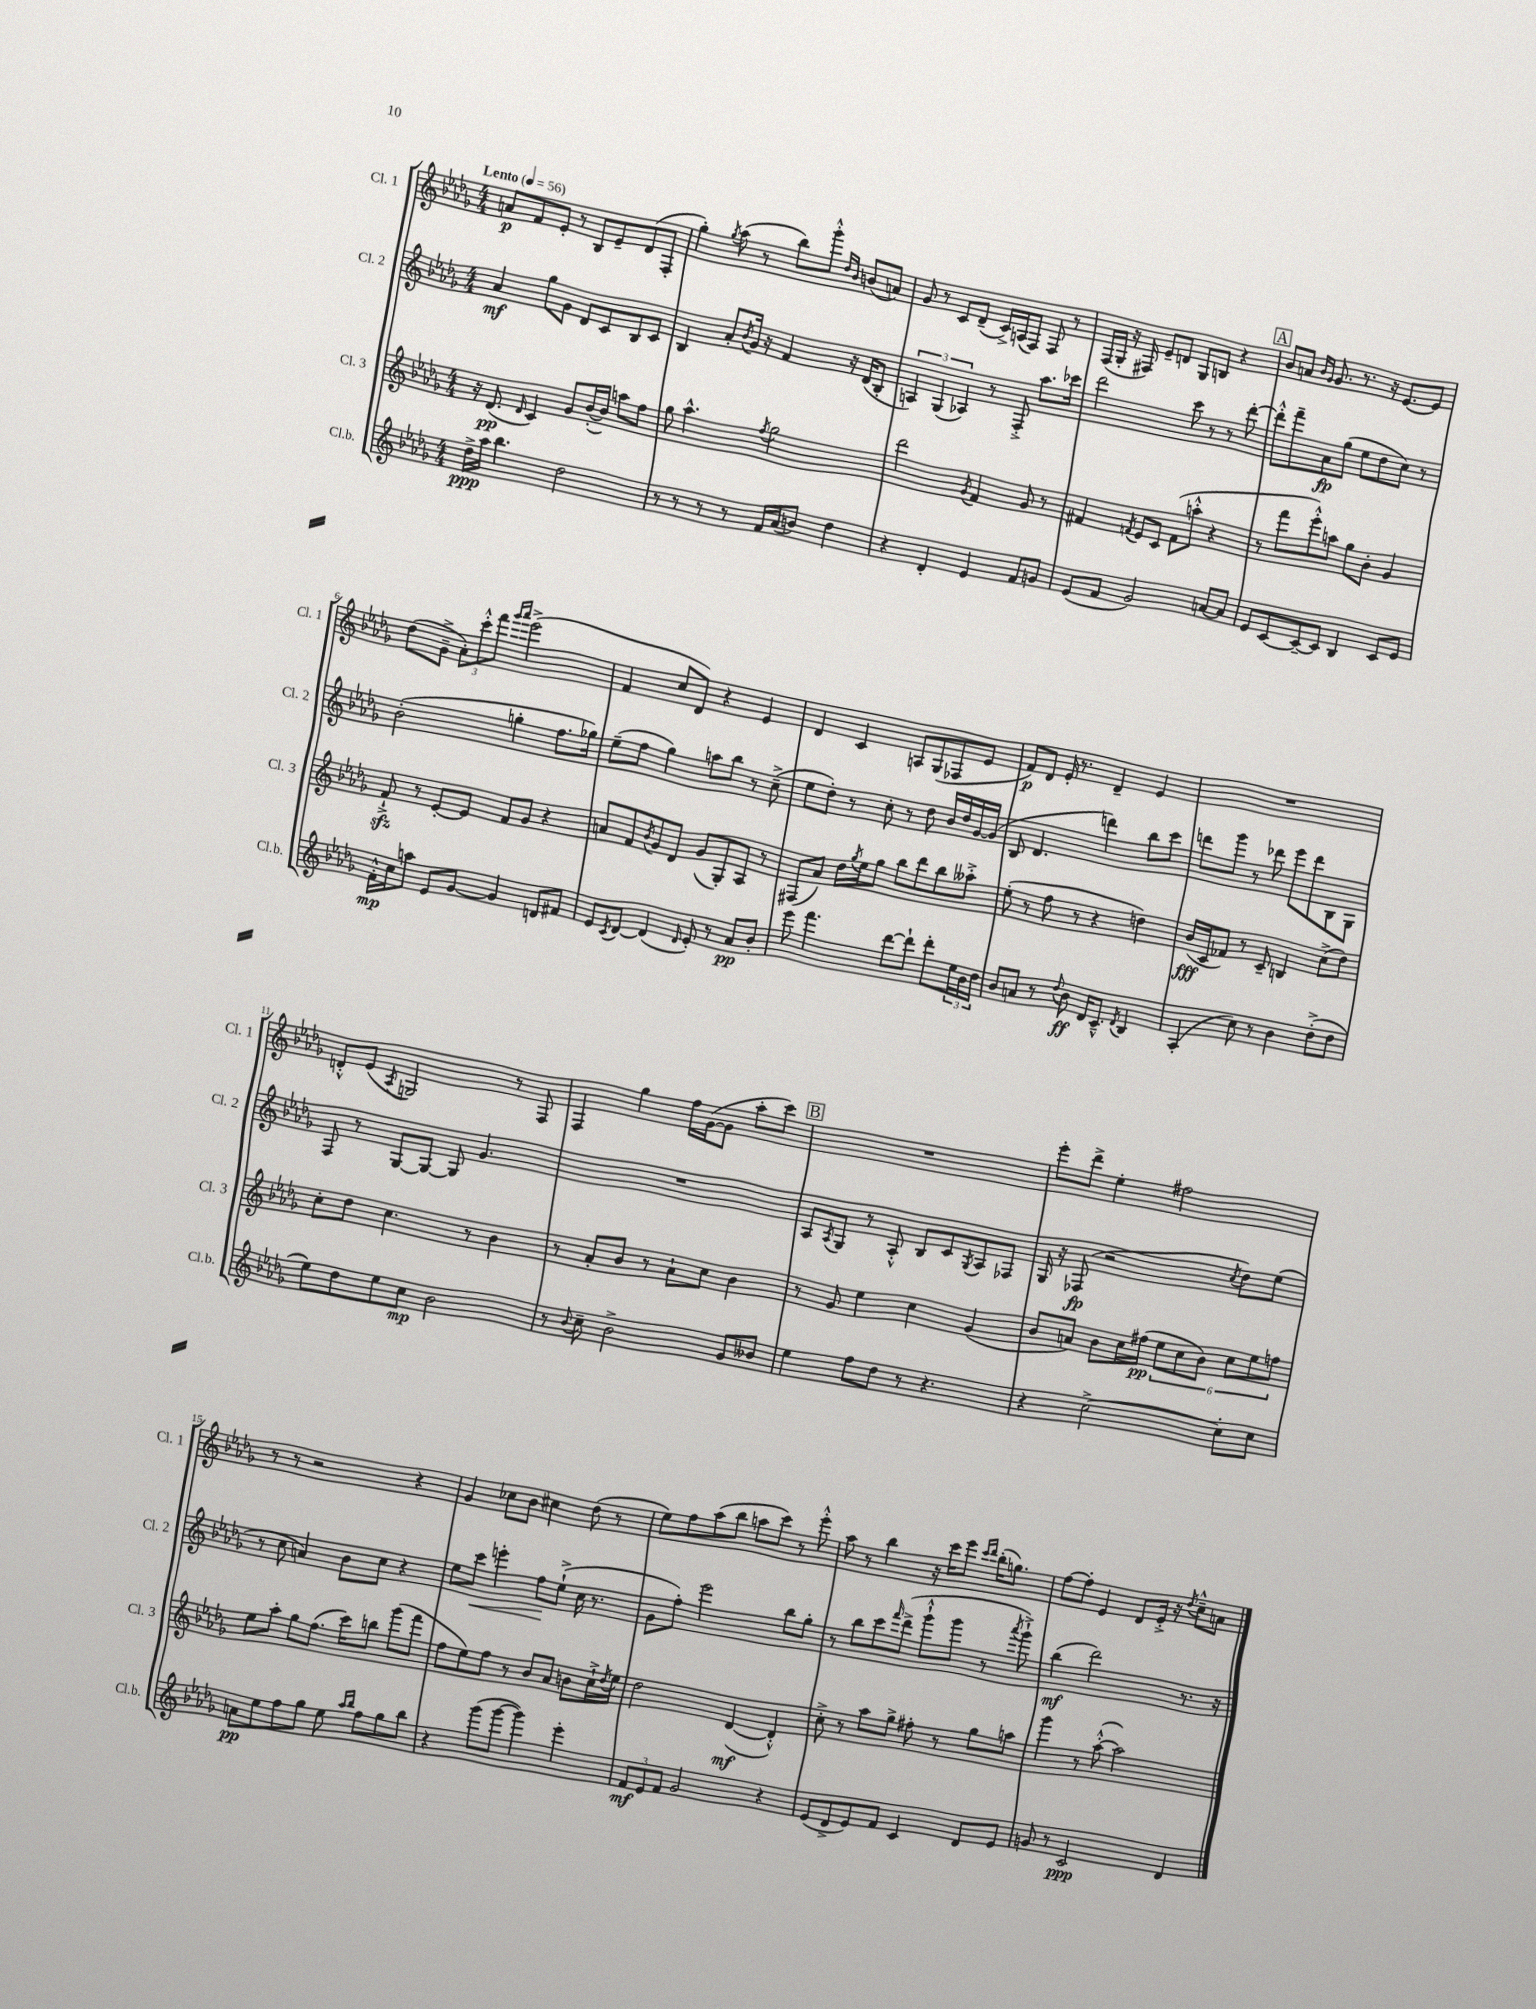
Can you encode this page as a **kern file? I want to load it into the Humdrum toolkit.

**kern	**dynam	**kern	**dynam	**kern	**dynam	**kern	**dynam
*part4	*part4	*part3	*part3	*part2	*part2	*part1	*part1
*staff4	*staff4	*staff3	*staff3	*staff2	*staff2	*staff1	*staff1
*I"Cl.b.	*	*I"Cl. 3	*	*I"Cl. 2	*	*I"Cl. 1	*
*I'Cl.b.	*	*I'Cl. 3	*	*I'Cl. 2	*	*I'Cl. 1	*
*clefG2	*	*clefG2	*	*clefG2	*	*clefG2	*
*k[b-e-a-d-g-]	*	*k[b-e-a-d-g-]	*	*k[b-e-a-d-g-]	*	*k[b-e-a-d-g-]	*
*M4/4	*	*M4/4	*	*M4/4	*	*M4/4	*
*MM56	*	*MM56	*	*MM56	*	*MM56	*
=1	=1	=1	=1	=1	=1	=1	=1
!	!	!	!	!	!	!LO:TX:a:B:t=Lento	!
16dd-^\LL	ppp	16r	.	4a-/	mf	8an/L	p
16aa-\JJ	.	(8.d-/	pp	.	.	.	.
4.bb-\	.	.	.	.	.	8f/	.
.	.	16qqd-/	.	.	.	.	.
.	.	4c/)	.	8gg-\L	.	8e-'/J	.
.	.	.	.	8g-\J	.	8r	.
2dd-\	.	8g-/L	.	8d-/L	.	8B-/L	.
.	.	([16b-'/L	.	8c/	.	8e-~/	.
.	.	16b-/JJ])	.	.	.	.	.
.	.	8aan\L	.	8B-/	.	(8d-/	.
.	.	8ff\J	.	8c/J	.	8F'/J	.
=2	=2	=2	=2	=2	=2	=2	=2
8r	.	8gg-\	.	4B-/	.	4gg-'\)	.
8r	.	4.aa-^^\	.	.	.	.	.
.	.	.	.	.	.	8qgg-/	.
8r	.	.	.	8a-'/L	.	(8aa-\	.
.	.	.	.	8qb-/	.	.	.
8r	.	.	.	16g-/Jk	.	8r	.
.	.	.	.	16r	.	.	.
.	.	8qff/	.	.	.	.	.
16f/LL	.	2gg-\	.	4f/	.	8bb-\L)	.
(16a-/J	.	.	.	.	.	.	.
8bn/J)	.	.	.	.	.	8ggg-'^^\J	.
.	.	.	.	.	.	16qqdd-/LL	.
.	.	.	.	.	.	16qqb-/JJ	.
4dd-\	.	.	.	16r	.	(8bn/L	.
.	.	.	.	(16d-/KL	.	.	.
.	.	.	.	8B-'/J	.	8an/J)	.
=3	=3	=3	=3	=3	=3	=3	=3
4r	.	2ddd-\	.	6An/)	.	8g-/	.
.	.	.	.	.	.	8r	.
.	.	.	.	(6G-/	.	.	.
4d-'/	.	.	.	.	.	8c/L	.
.	.	.	.	6A-X/)	.	.	.
.	.	.	.	.	.	(8d-~/J	.
.	.	8qg-/	.	.	.	.	.
4e-/	.	4f/	.	8r	.	16c^/LL)	.
.	.	.	.	.	.	(16An/J	.
.	.	.	.	8F'^/	.	8F/J)	.
8f/L	.	8g-/	.	8.aa-\L	.	8F/	.
8gn/J	.	8r	.	.	.	8r	.
.	.	.	.	16ccc-X\Jk	.	.	.
=4	=4	=4	=4	=4	=4	=4	=4
(8e-/L	.	4f#X/	.	2ddd-\	.	(16F/LL	.
.	.	.	.	.	.	16G-'/JJ	.
8f/J	.	.	.	.	.	16r	.
.	.	.	.	.	.	16F#X/)	.
.	.	8qfn/	.	.	.	.	.
2g-/)	.	8e-/L	.	.	.	8e-~/L	.
.	.	8c/J	.	.	.	8dn/J	.
.	.	(8f\L	.	8ccc\	.	8G-/L	.
.	.	8aan'^^\J	.	8r	.	8Bn/J	.
[8an/L	.	4r	.	8r	.	4r	.
8a/J]	.	.	.	[8ddd-'\	.	.	.
!!LO:REH:place=s1:t=A
=5	=5	=5	=5	=5	=5	=5	=5
8e-/L	.	8r	.	8ddd-'^^\L]	.	8b-/L	.
[8c/	.	8fff\L	.	8fff~\	.	8an/J	.
.	.	.	.	.	.	16qqb-/LL	.
.	.	.	.	.	.	16qqg-/JJ	.
8c~/_	.	8eee-'^^\)	.	8a-\	fp	8.g-/	.
8c/J]	.	8aan\J	.	(8gg-\J	.	.	.
.	.	.	.	.	.	8.r	.
4B-/	.	8gg-\L	.	8ee-\L	.	.	.
.	.	8b-'\J	.	8dd-\	.	16r	.
.	.	.	.	.	.	[8.e-/L	.
8c/L	.	4g-/	.	8cc\J)	.	.	.
8e-/J	.	.	.	8r	.	8e-/J]	.
!!LO:LB:g=z
=6	=6	=6	=6	=6	=6	=6	=6
16f'^^\LL	mp	8fzz`^/	.	(2b-'\	.	(8dd-\L	.
16cc\J	.	.	.	.	.	.	.
8aan\J	.	8r	.	.	.	8g-~^\J	.
8e-/L	.	[8e-'/L	.	.	.	12a-'\L)	.
.	.	.	.	.	.	12ccc'^^\	.
[8g-/J	.	8e-/J]	.	.	.	.	.
.	.	.	.	.	.	12fff\J	.
.	.	.	.	.	.	16qqggg-/LL	.
.	.	.	.	.	.	16qqaaa-/JJ	.
4g-/]	.	8f/L	.	4ggn'\	.	(2eee-^\	.
.	.	8g-/J	.	.	.	.	.
8dn/L	.	4r	.	8.ff\L	.	.	.
8f#X/J	.	.	.	.	.	.	.
.	.	.	.	16gg-X\Jk)	.	.	.
=7	=7	=7	=7	=7	=7	=7	=7
8e-/L	.	8an/L	.	(8ee-~\L	.	4f/	.
8qc/	.	.	.	.	.	.	.
[8d-/J	.	8f/	.	8ff\J	.	.	.
.	.	8qb-/	.	.	.	.	.
(4d-/]	.	8g-/	.	4gg-\)	.	8cc/L	.
.	.	8d-/J	.	.	.	8d-/J)	.
16qqd-/	.	.	.	.	.	.	.
8e-'/)	.	(8g-/L	.	8aan\L	.	4r	.
8r	.	8G-'/)	.	8bb-\J	.	.	.
8a-/L	pp	8A-/J	.	8r	.	4e-/	.
8b-'/J	.	8r	.	(8cc~^\	.	.	.
=8	=8	=8	=8	=8	=8	=8	=8
8eee-\	.	(8F#X/L	.	8ee-\L	.	4d-/	.
4.fff\	.	8a-/J)	.	8dd-'\J)	.	.	.
.	.	16dd-\LL	.	8r	.	4c/	.
.	.	8qgg-/	.	.	.	.	.
.	.	16ee-\J	.	.	.	.	.
.	.	8gg-\J	.	8cc'\	.	.	.
[8ddd-\L	.	8bb-\L	.	8r	.	8An/L	.
8ddd-`\J]	.	8ddd-\	.	8dd-\	.	(8G-/	.
8ddd-'\L	.	8bb-\	.	16b-/LL	.	8F-X/	.
.	.	.	.	16dd-/	.	.	.
24ee-\L	.	8aa--X'^\J	.	[16g-/	.	8e-/J	.
24b-\	.	.	.	.	.	.	.
.	.	.	.	(16g-/JJ]	.	.	.
24dd-\JJ	.	.	.	.	.	.	.
=9	=9	=9	=9	=9	=9	=9	=9
8b-/L	.	(8ee-'\	.	8B-/	.	8f/L)	p
8an/J	.	8r	.	4.d-/	.	8d-/J	.
8r	.	8ff\	.	.	.	16e-'/	.
.	.	.	.	.	.	8.r	.
8qqdd-/	.	.	.	.	.	.	.
8b-\	ff	8r	.	.	.	.	.
16d-/KL	.	4r	.	4dddn\)	.	4d-~/	.
8.c~^^/J	.	.	.	.	.	.	.
8qd-/	.	.	.	.	.	.	.
4B-/	.	4ddn\)	.	8bb-\L	.	4e-/	.
.	.	.	.	8ccc\J	.	.	.
=10	=10	=10	=10	=10	=10	=10	=10
(4A-'/	.	(16b-/LL	fff	8dddn\L	.	1r	.
.	.	16c/J	.	.	.	.	.
.	.	8f-X/J)	.	8ggg-\J	.	.	.
8cc\)	.	8r	.	8r	.	.	.
8r	.	8c~/	.	8ddd-X\	.	.	.
4b-\	.	4Bn/	.	8eee-\L	.	.	.
.	.	.	.	8ddd-\	.	.	.
(8dd-'^\L	.	(8cc^\L	.	8B-\	.	.	.
8dd-\J	.	8dd-\J)	.	8G-\J	.	.	.
!!LO:LB:g=z
=11	=11	=11	=11	=11	=11	=11	=11
8ee-\L)	.	8cc'\L	.	8F/	.	8dn'^^/L	.
8dd-\	.	8dd-\J	.	8r	.	(8e-/J	.
.	.	.	.	.	.	8qA-/	.
8ee-\	.	4.cc\	.	[8G-/L	.	2Gn/)	.
8cc\J	mp	.	.	8G-/J_	.	.	.
2b-\	.	.	.	8G-/]	.	.	.
.	.	8r	.	4.g-/	.	.	.
.	.	4b-\	.	.	.	8r	.
.	.	.	.	.	.	8F/	.
=12	=12	=12	=12	=12	=12	=12	=12
8r	.	8r	.	1r	.	4F/	.
8qqb-/	.	.	.	.	.	.	.
8cc~\	.	8a-'/L	.	.	.	.	.
2b-^\	.	8b-/J	.	.	.	4gg-\	.
.	.	8r	.	.	.	.	.
.	.	8a-`\L	.	.	.	16ff\LL	.
.	.	.	.	.	.	([16g-\J	.
.	.	8cc\J	.	.	.	8g-\J]	.
8g-/L	.	4b-\	.	.	.	8aa-'\L	.
8b--X/J	.	.	.	.	.	8ccc\J)	.
!!LO:REH:place=s1:t=B
=13	=13	=13	=13	=13	=13	=13	=13
4ee-\	.	8r	.	8A-/L	.	1r	.
.	.	.	.	8qA-/	.	.	.
.	.	8g-/	.	8G-/J	.	.	.
8ff\L	.	4ee-\	.	8r	.	.	.
8dd-\J	.	.	.	8A-'^^/	.	.	.
8r	.	4cc\	.	8B-/L	.	.	.
4.r	.	.	.	8c/	.	.	.
.	.	.	.	8qG-/	.	.	.
.	.	(4g-/	.	8A-/	.	.	.
.	.	.	.	8F-X/J	.	.	.
=14	=14	=14	=14	=14	=14	=14	=14
4r	.	8b-/L	.	16G-/	.	8eee-'\L	.
.	.	.	.	16r	.	.	.
.	.	8an/J)	.	(8F-X/	fp	8ddd-^\J	.
[2cc^\	.	8b-\L	.	2r	.	4ee-'\	.
.	.	16cc\L	.	.	.	.	.
.	.	(16ff#X\JJ	pp	.	.	.	.
.	.	12ee-\L	.	.	.	2ff#X\	.
.	.	12cc\	.	.	.	.	.
.	.	12b-\J)	.	.	.	.	.
.	.	.	.	8qcc/	.	.	.
8cc'\L]	.	12cc\L	.	8dd-\L)	.	.	.
.	.	12ee-\	.	.	.	.	.
8cc\J	.	.	.	(8ee-\J	.	.	.
.	.	12ffn\J	.	.	.	.	.
!!LO:LB:g=z
=15	=15	=15	=15	=15	=15	=15	=15
8an\L	pp	8ee-\L	.	8r	.	8r	.
8ee-\	.	8aa-'\J	.	8cc\	.	8r	.
8ff\	.	8gg-\L	.	4an/)	.	2r	.
8gg-\J	.	(8.ff\J	.	.	.	.	.
8ee-\	.	.	.	8b-\L	.	.	.
.	.	16ccc\KL)	.	.	.	.	.
16qqaa-/LL	.	.	.	.	.	.	.
16qqbb-/JJ	.	.	.	.	.	.	.
8ff\L	.	8bbn\J	.	8cc\J	.	.	.
8gg-\	.	(8ggg-\L	.	4r	.	4r	.
8bb-\J	.	8fff\J	.	.	.	.	.
=16	=16	=16	=16	=16	=16	=16	=16
4r	.	8ff\L	.	8ee-\L	.	4g-/	.
!	!	!	!	!	!LO:HP:b	!	!
.	.	8ee-\)	.	8ccc\J	<	.	.
(8ggg-\L	.	8ff\J	.	4eeen'\	.	8cc-X\L	.
[8ggg-\J	.	8r	.	.	.	8b-\J	.
4ggg-\])	.	8b-/L	.	8ff\L	.	4cc#X\	.
.	.	8a-/J	.	(8ee-`^\J	[	.	.
4eee-'\	.	8bn\L	.	16cc\	.	(8dd-\	.
.	.	.	.	8.r	.	.	.
.	.	16cc`^\L	.	.	.	8r	.
.	.	8qdd-/	.	.	.	.	.
.	.	16ee-\JJ	.	.	.	.	.
=17	=17	=17	=17	=17	=17	=17	=17
12f/L	mf	2dd-\	.	8g-\L	.	8ee-\L)	.
12e-/	.	.	.	.	.	.	.
.	.	.	.	8ff'\J)	.	8ff\	.
12f/J	.	.	.	.	.	.	.
2g-/	.	.	.	2eee-\	.	(8aa-\	.
.	.	.	.	.	.	8bb-\J	.
.	.	([4d-/	mf	.	.	8aan\L	.
.	.	.	.	.	.	8ccc\J)	.
4r	.	4d-'^^/])	.	8bb-\L	.	8r	.
.	.	.	.	8gg-'\J	.	8eee-'^^\	.
=18	=18	=18	=18	=18	=18	=18	=18
(8e-/L	.	8cc'^\	.	8r	.	8aa-\	.
8d-^/	.	8r	.	8bb-\L	.	8r	.
8e-/)	.	8aa-\L	.	8ccc\	.	4bb-\	.
.	.	.	.	16qqfff/	.	.	.
8f/J	.	8gg-^\J	.	(8ddd-^\J	.	.	.
4c/	.	8ff#X'\	.	8ggg-`^^\L	.	16r	.
.	.	.	.	.	.	16ccc\KL	.
.	.	8r	.	8ggg-\J	.	8eee-\J	.
.	.	.	.	.	.	16qqccc/LL	.
.	.	.	.	.	.	16qqddd-/JJ	.
8d-/L	.	8gg-\L	.	8r	.	(16bb-'\KL	.
.	.	.	.	.	.	8.ggn\J)	.
.	.	.	.	8qaaa-/	.	.	.
8e-/J	.	8aan\J	.	8ggg-`^\)	.	.	.
=19	=19	=19	=19	=19	=19	=19	=19
8gn/	.	4ggg-\	.	(4bb-\	mf	[8ff\L	.
8r	.	.	.	.	.	8ff'\J]	.
2c/	ppp	8r	.	2ddd-\)	.	4e-/	.
.	.	([8aa-'^^\	.	.	.	.	.
.	.	2aa-\])	.	.	.	8d-/L	.
.	.	.	.	.	.	16e-'^/Jk	.
.	.	.	.	.	.	16r	.
.	.	.	.	.	.	8qdd-/	.
4d-/	.	.	.	8.r	.	8cc~^^\L	.
.	.	.	.	.	.	8an\J	.
.	.	.	.	16r	.	.	.
==	==	==	==	==	==	==	==
*-	*-	*-	*-	*-	*-	*-	*-
